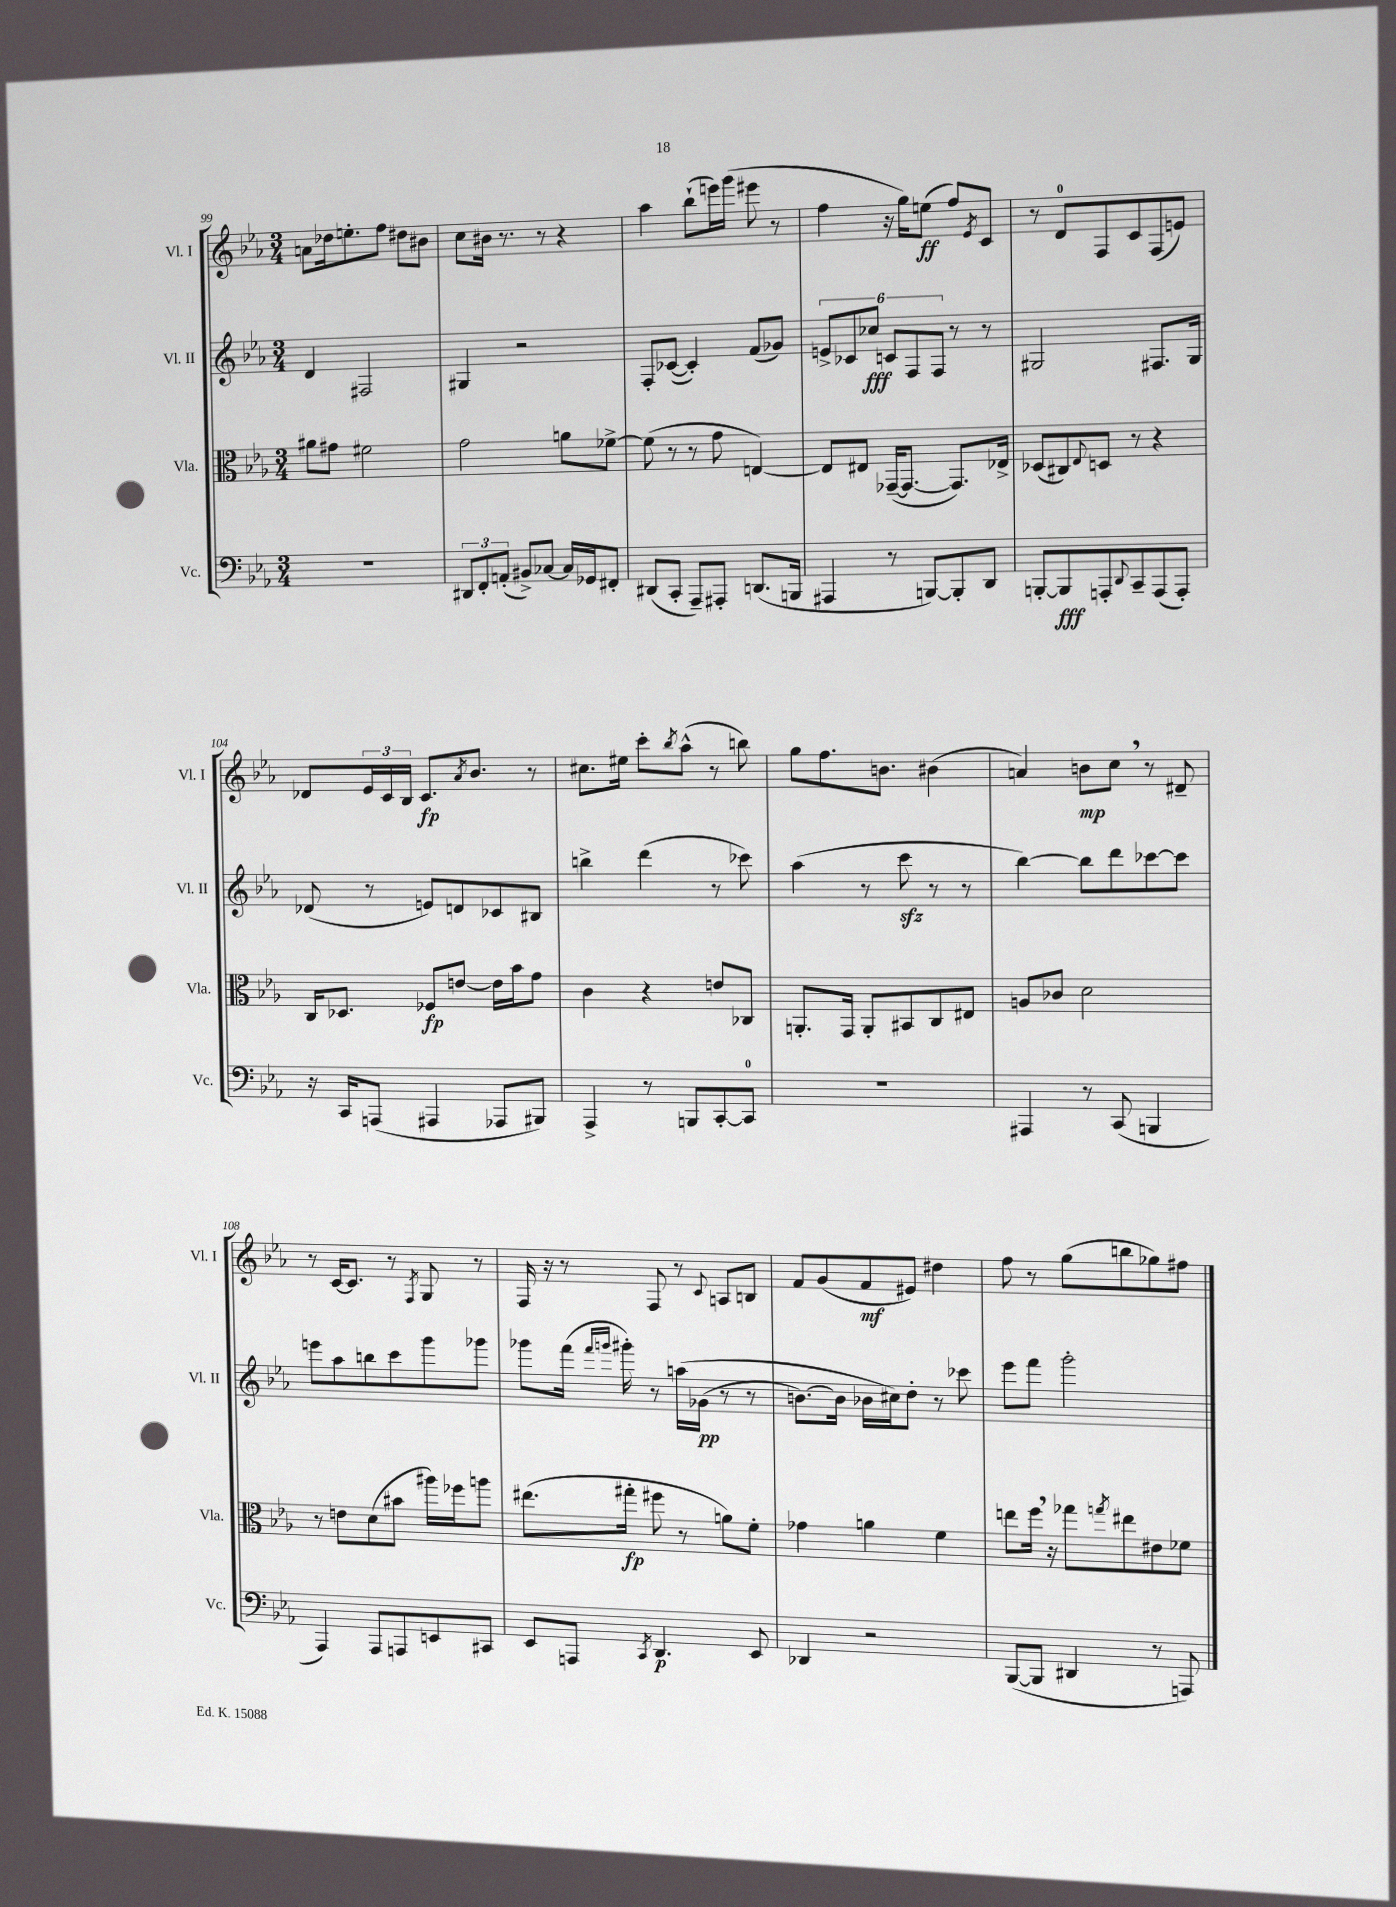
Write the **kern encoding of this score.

**kern	**kern	**kern	**kern
*staff4	*staff3	*staff2	*staff1
*clefF4	*clefC3	*clefG2	*clefG2
*k[b-e-a-]	*k[b-e-a-]	*k[b-e-a-]	*k[b-e-a-]
*M3/4	*M3/4	*M3/4	*M3/4
2.r	8a#	4d	8a
.	8g#	.	16dd-
.	.	.	8.ee'
.	2f#	2F#	.
.	.	.	8ff
.	.	.	8dd#
.	.	.	8b#
=	=	=	=
12DD#	2g	4G#	8cc
12FF'	.	.	.
.	.	.	16b#
(12AA'	.	.	.
.	.	.	8.r
8BB#^)	.	2r	.
[8C-	.	.	8r
16C-]	8a	.	4r
16GG-	.	.	.
8FF#'	[8f-^	.	.
=	=	=	=
(8DD#	(8f-]	8F'	4aa-
8CC'	8r	([8c-	.
8AAA-~)	8r	4c-'])	(8bb-`
8AAA#'	8g	.	16eee)
.	.	.	(16ggg
(8.DD	[4E)	(8f	8eee#
.	.	8g-)	8r
16BBB	.	.	.
=	=	=	=
4AAA#	8E]	12e^	4ff
.	.	12c-	.
.	8E#	.	.
.	.	12cc-	.
8r	([16GG-~	12c	16r
.	8.GG-_	.	16gg)
.	.	12F	.
[8BBB)	.	.	(8ee
.	.	12F	.
8BBB']	8.GG-])	8r	8ff)
.	.	.	8qe-
8DD	.	8r	8c
.	16E-^	.	.
=	=	=	=
[8BBB'	(8D-	2G#	8r
8BBB]	8C#)	.	8d
.	8qqE-	.	.
8AAA'	8D	.	8F
8qqDD	.	.	.
8CC~	8r	.	8c
(8AAA	4r	8.F#	(8F
8AAA')	.	.	8e)
.	.	16G#	.
=	=	=	=
16r	16C	(8d-	8d-
16CC	8.D-	.	.
(8AAA	.	8r	24e-
.	.	.	24c
.	.	.	24B-
4AAA#	8F-	8e)	8.c
.	[8e	8d	.
.	.	.	8qa-
.	.	.	8.b-
8AAA-	16e]	8c-	.
.	16b-	.	.
8BBB#)	8g	8B#	8r
=	=	=	=
4AAA-^	4c	4bb^	8.cc#
.	.	.	16ee#
8r	4r	(4ddd	8ccc'
.	.	.	8qbb-
8BBB	.	.	(8aa-^^
[8CC'	8e	8r	8r
8CC]	8C-	8ccc-)	8bb)
=	=	=	=
2.r	8.AA'	(4aa-	8gg
.	.	.	8.ff
.	16GG	.	.
.	8AA'	8r	.
.	.	.	8.b
.	8BB#	8ccc	.
.	8C	8r	(4b#
.	8E#	8r	.
=	=	=	=
4AAA#	8A	[4bb-)	4a)
.	8c-	.	.
8r	2d	8bb-]	8b
(8CC	.	8ddd	8cc
4BBB	.	[8ccc-	8r
.	.	8ccc-]	8d#~
=	=	=	=
4AAA-)	8r	8eee	8r
.	8e	8aa-	[16c
.	.	.	8.c]
8AAA-	(8d	8bb	.
8AAA	8b#	8ccc	8r
.	.	.	8qF
8EE	16aa#)	8ggg	8G
.	16ff-	.	.
8CC#	8aa	8ggg-	8r
=	=	=	=
8EE-	(8.ee#	8ggg-	16F
.	.	.	16r
8AAA	.	(16fff	8r
.	.	16qqfff	.
.	.	16qqggg	.
.	16gg#'	16ggg#')	.
8qCC	.	.	.
4.DD	8ff#	8r	8F
.	8r	&(16aa	8r
.	.	(16g-	.
.	.	.	8qqc
.	8a)	8r	8A
8EE-	8f'	8r	8B
=	=	=	=
4DD-	4g-	[8.b)	8f
.	.	.	(8g
.	.	16b]	.
2r	4a	16b-	8f
.	.	16cc#&)	.
.	.	8dd'	8e#)
.	4f	8r	4dd#
.	.	8ccc-	.
=	=	=	=
([8BBB-	8ee	8eee-	8ff
8BBB-]	16ff	8fff	8r
.	16r	.	.
4DD#	8gg-	2ggg'	(8gg
.	8qgg	.	.
.	8ee#	.	8bb
8r	8e#	.	8gg-)
8AAA)	8f-	.	8ff#
==	==	==	==
*-	*-	*-	*-
